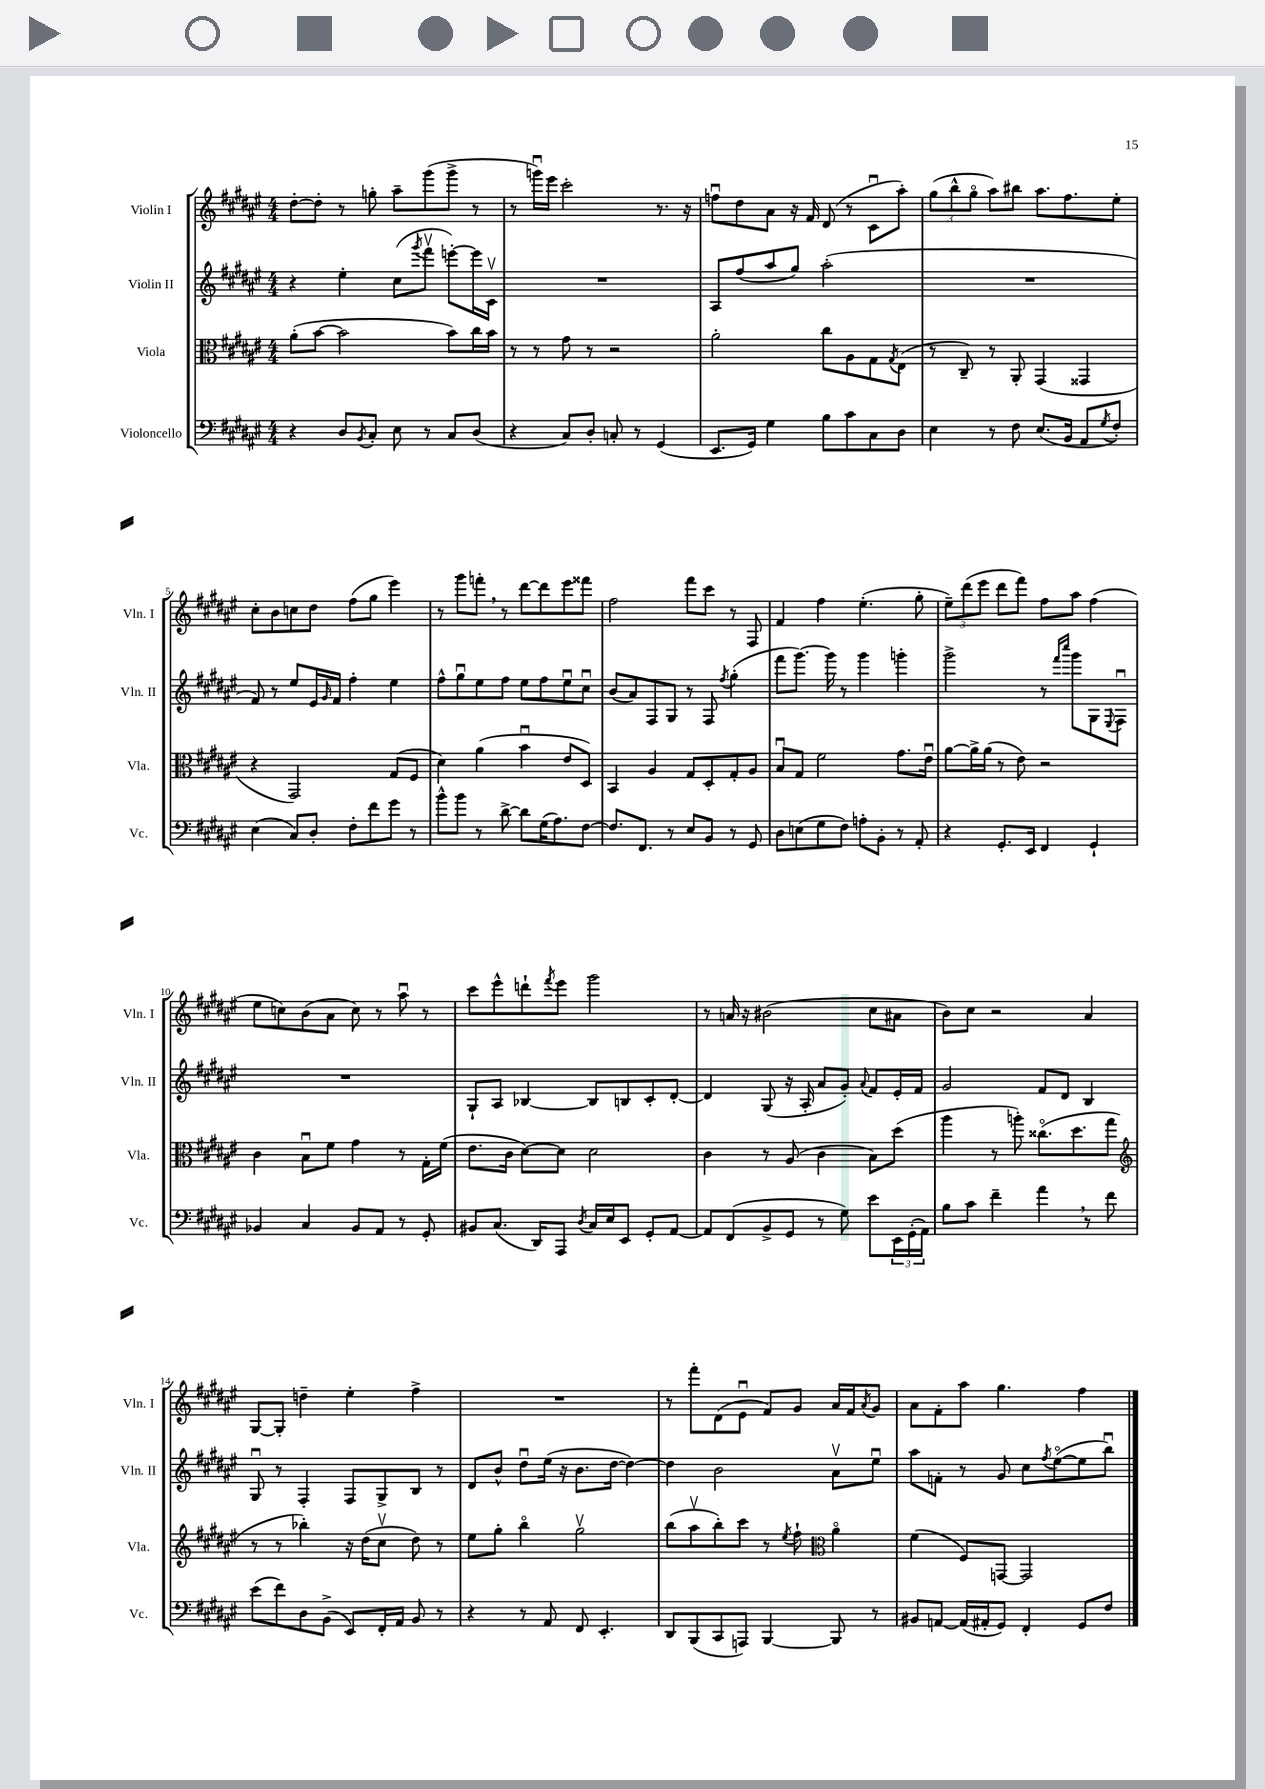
<<
\new StaffGroup <<
\new Staff = "s0" \with { instrumentName = "Violin I" shortInstrumentName = "Vln. I" } {
    \clef treble \key fis \major \numericTimeSignature \time 4/4
    dis''8~-. dis''8-. r8 g''8-. ais''8-- gis'''8( gis'''8-> r8 |
    r8 g'''16\downbow) eis'''16 cis'''2-. r8. r16 |
    f''8\downbow dis''8 ais'8 r16 fis'16 dis'8( r8 cis'8\downbow ais''8-.) |
    \tuplet 3/2 { gis''8( b''8-^ gis''8\flageolet } ais''8) bis''8 ais''8. fis''8. eis''8-. |
    cis''8-. b'8 c''8 dis''8 fis''8( gis''8 eis'''4) |
    r8 gis'''8 f'''8-. \breathe r8 dis'''8~ dis'''8 eis'''8 fisis'''8 |
    fis''2 fis'''8 cis'''8 r8 fis8 |
    fis'4 fis''4 eis''4.-.( gis''8-. |
    \tuplet 3/2 { eis''8--) dis'''8( eis'''8 } dis'''8 fis'''8) fis''8 ais''8 fis''4( |
    eis''8 c''8) b'8( ais'8 c''8) r8 ais''8\downbow r8 |
    cis'''8 eis'''8-^ d'''8-! \acciaccatura { fis'''8 } eis'''8 gis'''2 |
    r8 a'16 r16 bis'2( cis''8 ais'8 |
    b'8) cis''8 r2 ais'4 |
    gis8~ gis8-. d''4-- eis''4-. fis''4-> |
    R1 |
    r8 fis'''8-. dis'8( eis'8\downbow fis'8) gis'8 ais'16 fis'16 \acciaccatura { ais'8 } gis'8 |
    ais'8 fis'8-. ais''8 gis''4. fis''4 \bar "|." |
}
\new Staff = "s1" \with { instrumentName = "Violin II" shortInstrumentName = "Vln. II" } {
    \clef treble \key fis \major \numericTimeSignature \time 4/4
    r4 eis''4-. cis''8( \acciaccatura { gis'''8 } fis'''8\upbow e'''8~-.) e'''16 cis'16\upbow |
    R1 |
    ais8 fis''8( ais''8 gis''8) ais''2-.( |
    R1 |
    fis'8) r8 eis''8 eis'16 \grace { gis'16 } fis'16 fis''4-. eis''4 |
    fis''8-^ gis''8\downbow eis''8 fis''8 eis''8 fis''8 eis''8\downbow cis''8\downbow |
    b'8( ais'8) fis8 gis8 r8 fis8 \acciaccatura { fis''8 } gis''4-.( |
    fis'''8 gis'''8.~) gis'''16 r8 gis'''4 g'''4-. |
    gis'''2-> r8 \grace { fis'''16 cis''''16 } gis'''8 gis8 \appoggiatura { eis8 } fis8\downbow |
    R1 |
    gis8-! ais8 bes4~ bes8 b8 cis'8-. dis'8~-. |
    dis'4 gis8( r16 ais16-. ais'8 gis'8-.) \appoggiatura { ais'8 } fis'8 eis'16-. fis'16 |
    gis'2 fis'8 dis'8 b4 |
    gis8\downbow r8 fis4-. fis8 gis8-> b8 r8 |
    dis'8 b'8-^ dis''8\downbow eis''16( r16 b'8. dis''16~ dis''4~) |
    dis''4 b'2 ais'8\upbow eis''8\downbow |
    ais''8 f'8-. r8 gis'8 cis''8 \acciaccatura { fis''8 } eis''8~\flageolet( eis''8 b''8\downbow) \bar "|." |
}
\new Staff = "s2" \with { instrumentName = "Viola" shortInstrumentName = "Vla." } {
    \clef alto \key fis \major \numericTimeSignature \time 4/4
    ais'8-.( b'8~ b'2 b'8) cis''16 b'16 |
    r8 r8 gis'8 r8 r2 |
    ais'2-. cis''8 ais8 gis8 \acciaccatura { gis8 } eis8( |
    r8 cis8--) r8 ais,8-. gis,4( gisis,4 |
    r4 gis,2) gis8( fis8 |
    dis'4) ais'4( b'4\downbow eis'8 dis8) |
    b,4 ais4 gis8 dis8-. gis8-. ais8 |
    b8\downbow gis8 fis'2 gis'8. eis'16\downbow |
    ais'8~ ais'16-> ais'16( r8 eis'8) r2 |
    cis'4 b8\downbow fis'8 gis'4 r8 gis16-. fis'16( |
    eis'8. cis'16 dis'8~) dis'8 dis'2 |
    cis'4 r8 ais8( cis'4 b8) dis''8( |
    ais''4 r8 a''8-.) cisis''8.\flageolet( dis''8. gis''8 |
    \clef treble r8 r8 bes''4-.) r16 dis''16( cis''8\upbow dis''8) r8 |
    eis''8 gis''8-. b''4\flageolet gis''2\upbow |
    b''8( ais''8\upbow b''8-.) cis'''8 r8 \acciaccatura { eis''8 } fis''8-! \clef alto ais'4\flageolet |
    fis'4( fis8) g,8~ g,2 \bar "|." |
}
\new Staff = "s3" \with { instrumentName = "Violoncello" shortInstrumentName = "Vc." } {
    \clef bass \key fis \major \numericTimeSignature \time 4/4
    r4 dis8 \acciaccatura { b,8 } cis8-. eis8 r8 cis8 dis8( |
    r4 cis8) dis8-. c8-. r8 gis,4( |
    eis,8. gis,16) gis4 b8 cis'8 cis8 dis8 |
    eis4 r8 fis8 eis8.( b,16 ais,8 \acciaccatura { gis8 } fis8-.) |
    eis4( cis8) dis8-. fis8-. fis'8 gis'8 r8 |
    b'8-^ b'8 r8 dis'8~-> dis'8 gis16( ais8.) fis8~ |
    fis8. fis,8. r8 eis8 b,8 r8 gis,8 |
    dis8 e8( gis8 fis8) a8-. b,8-. r8 ais,8-. |
    r4 gis,8.-. eis,16 fis,4 gis,4-! |
    bes,4 cis4 bes,8 ais,8 r8 gis,8-. |
    bis,8 cis8.( dis,16) ais,,8 \acciaccatura { dis8 } cis16 eis16 eis,8 gis,8-. ais,8~ |
    ais,8 fis,8( b,8-> gis,8 r8 gis8) eis'8 \tuplet 3/2 { eis,16 gis,16-.( ais,16) } |
    b8 cis'8 fis'4-- ais'4 \breathe r8 fis'8 |
    eis'8( fis'8) dis8 b,8->( eis,8) fis,16-. ais,16 b,8 r8 |
    r4 r8 ais,8 fis,8 eis,4.-. |
    dis,8 b,,8( cis,8 a,,8) b,,4~ b,,8 r8 |
    bis,8 a,8~ a,16( ais,16-. gis,8) fis,4-. gis,8 fis8 \bar "|." |
}
>>
>>
